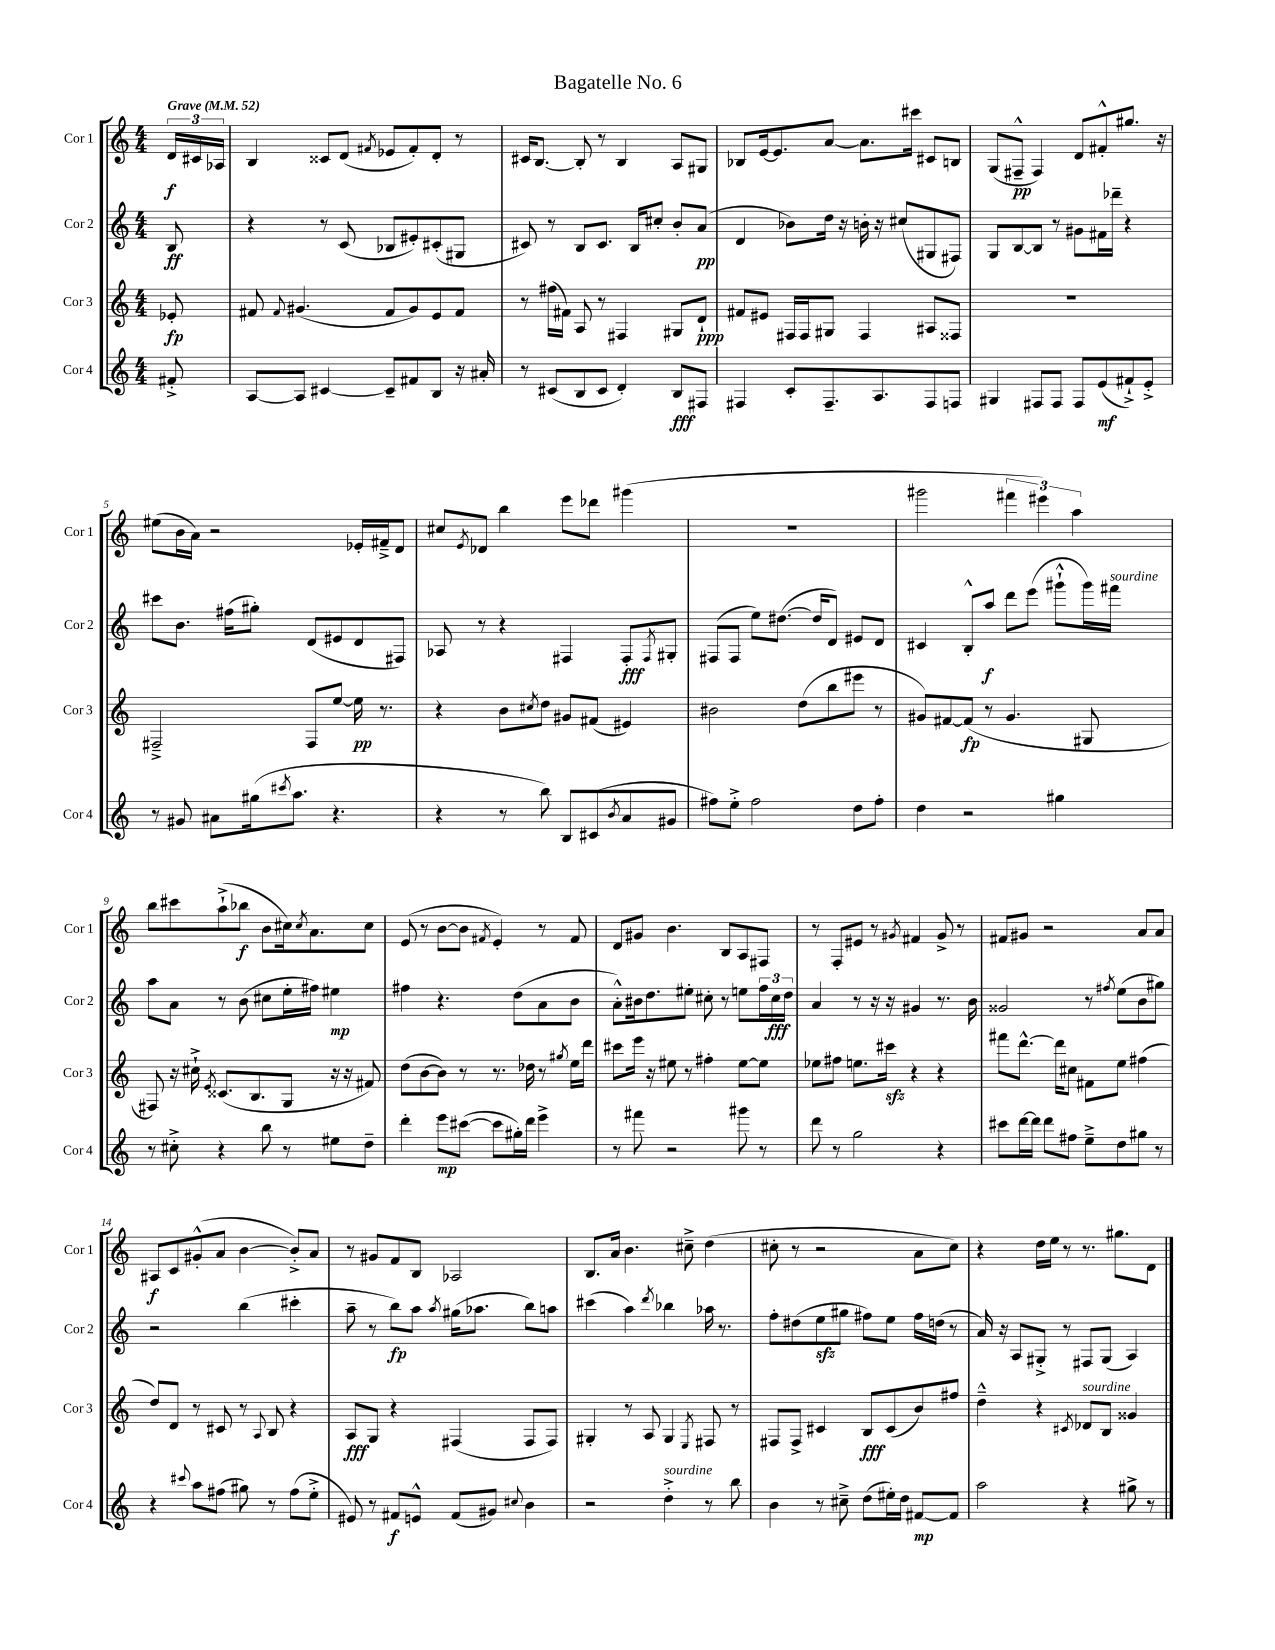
\header { title = "Bagatelle No. 6" }
<<
\new StaffGroup <<
\new Staff = "s0" \with { instrumentName = "Cor 1" shortInstrumentName = "Cor 1" } {
    \clef treble \key c \major \numericTimeSignature \time 4/4 \partial 8 \tempo "Grave" 4 = 52
    \tuplet 3/2 { d'16\f cis'16 aes16 } |
    b4 cisis'8 d'8( \acciaccatura { fis'8 } ees'8 fis'8-.) d'8-. r8 |
    cis'16 b8.~ b8-. r8 b4 a8 gis8 |
    bes8 e'16~ e'8. a'8~ a'8. cis'''16 cis'8 b8 |
    g8( fis8---^\pp fis4) d'8 fis'8-.-^ gis''8. r16 |
    eis''8( b'16 a'16) r2 ees'16-. fis'16---> d'8 |
    cis''8 \acciaccatura { e'8 } des'8 b''4 e'''8 des'''8 gis'''4( |
    R1 |
    gis'''2 \tuplet 3/2 { fis'''4 eis'''4) a''4 } |
    b''8 cis'''8 a''8-!->( bes''8\f b'8 cis''16) \acciaccatura { cis''8 } a'8. cis''8 |
    e'8( r8 b'8~ b'8 \acciaccatura { fis'8 } e'4-.) r8 fis'8 |
    d'8 gis'8 b'4. b8 a8 fis8 |
    r8 f8-. eis'8 r8 \acciaccatura { gis'8 } fis'4 gis'8-> r8 |
    fis'8 gis'8 r2 a'8 a'8 |
    ais8\f c'8 gis'8-.-^( a'8 b'4~ b'8-.->) a'8 |
    r8 gis'8 f'8 b8 aes2 |
    b8. a'16 b'4. cis''8---> d''4( |
    cis''8-. r8 r2 a'8 cis''8) |
    r4 d''16 e''16 r8 r8. gis''8. d'8 \bar "|." |
}
\new Staff = "s1" \with { instrumentName = "Cor 2" shortInstrumentName = "Cor 2" } {
    \clef treble \key c \major \numericTimeSignature \time 4/4 \partial 8
    b8\ff |
    r4 r8 c'8( bes8 eis'8-.) cis'8-.( gis8 |
    cis'8) r8 b8 cis'8. b16 cis''8-. b'8-. a'8\pp( |
    d'4 bes'8) d''16 r16 b'16-. r16 cis''8( gis8 fis8) |
    g8 b8~ b8 r8 gis'8 fis'16 des'''16-- r4 |
    cis'''8 b'8. fis''16( gis''8-.) d'8( eis'8 d'8 fis8) |
    aes8 r8 r4 fis4 fis8-.\fff \acciaccatura { fis8 } gis8-. |
    fis8( fis8 e''8) dis''8.~( dis''16 d'8) eis'8 d'8 |
    cis'4 b8-.-^ a''8\f d'''8 e'''8( gis'''8-!-^ gis'''16) fis'''16^\markup { \italic "sourdine" } |
    a''8 a'8 r8 b'8( cis''8 e''16-. fis''16) eis''4\mp |
    fis''4 r4. d''8( a'8 b'8 |
    a'8-.-^) bis'16 d''8. eis''8-. cis''8-. r8 e''8 \tuplet 3/2 { f''16 cis''16\fff d''16 } |
    a'4 r8 r16 r16 gis'4 r8. b'16 |
    gisis'2 r8 \acciaccatura { fis''8 } e''8( b'8 gis''8) |
    r2 b''4( cis'''4-. |
    a''8-- r8 b''8\fp) a''8 \acciaccatura { a''8 } gis''16( aes''8. b''8) a''8 |
    cis'''4( a''4) \acciaccatura { d'''8 } bes''4 aes''16 r8. |
    f''8-. dis''8( e''8\sfz gis''8 fis''8) e''8 fis''16 d''16( r8 |
    a'16) r16 a8 gis8-.-> r8 fis8 gis8( a4) \bar "|." |
}
\new Staff = "s2" \with { instrumentName = "Cor 3" shortInstrumentName = "Cor 3" } {
    \clef treble \key c \major \numericTimeSignature \time 4/4 \partial 8
    ees'8-.\fp |
    fis'8 \appoggiatura { fis'8 } gis'4.( fis'8 gis'8) e'8 fis'8 |
    r8 fis''16( fis'16) a8 r8 fis4 gis8 d'8-!\ppp |
    fis'8 eis'8 fis16 fis16 gis8 fis4 ais8 fisis8 |
    R1 |
    fis2---> fis8 e''8~ e''16\pp r8. |
    r4 b'8 \acciaccatura { cis''8 } d''8 gis'8 fis'8( eis'4) |
    bis'2 d''8( b''8 eis'''8 r8 |
    gis'8) fis'8~ fis'8\fp( r8 gis'4. gis8 |
    fis8) r16 cis''16-!-> \acciaccatura { e'8 } cisis'8.( b8. g8 r16 r16 fis'8) |
    d''8( b'8~ b'8) r8 r8. des''16 r8 \acciaccatura { gis''8 } e''16 d'''16 |
    cis'''8 e'''16 r16 eis''8 r8 fis''4-. eis''8~ eis''8 |
    ees''8 fis''8 e''8. cis'''16\sfz r4 r4 |
    fis'''8 d'''8.~-^ d'''16 cis''8 fis'8 e''8 fis''4( |
    d''8) d'8 r8 cis'8 r8 \appoggiatura { a8 } b8 r4 |
    a8\fff g8 r4 fis4( fis8 fis8) |
    gis4-. r8 a8 gis4 \acciaccatura { e8 } fis8 r8 |
    fis8 fis8-> cis'4 b8\fff cis'8( b'8) fis''8 |
    d''4---^ r4 \acciaccatura { cis'8 } des'8^\markup { \italic "sourdine" } b8 gisis'4 \bar "|." |
}
\new Staff = "s3" \with { instrumentName = "Cor 4" shortInstrumentName = "Cor 4" } {
    \clef treble \key c \major \numericTimeSignature \time 4/4 \partial 8
    fis'8-.-> |
    a8~ a8 cis'4~ cis'8-- fis'8 b8 r16 ais'16-. |
    r8 cis'8( b8 cis'8 d'4-.) b8\fff fis8 |
    fis4 c'8-. fis8.-- a8. fis8 f8 |
    gis4 fis8 fis8 fis8 e'8\mf( fis'8-!->) e'8-.-> |
    r8 gis'8 ais'8 gis''16( \acciaccatura { cis'''8 } a''8. r4. |
    r4 r8 b''8) b8 cis'8( \acciaccatura { b'8 } a'8 gis'8 |
    fis''8) e''8-.-> fis''2 d''8 fis''8-. |
    d''4 r2 gis''4 |
    r8 cis''8-.-> r4 b''8 r8 eis''8 d''8-- |
    d'''4-. e'''8\mp cis'''8~( cis'''8 gis''16-.) d'''16 e'''4-> |
    r8 fis'''8 r2 gis'''8 r8 |
    d'''8 r8 g''2 r4 |
    cis'''8 d'''16~ d'''16 d'''8 fis''8 e''8---> d''8 gis''8 r8 |
    r4 \appoggiatura { cis'''8 } a''8 fis''8( gis''8) r8 fis''8( e''8-.-> |
    eis'8) r8 fis'8\f e'8-^ fis'8( gis'8) \appoggiatura { cis''8 } b'4 |
    r2 d''4-.->^\markup { \italic "sourdine" } r8 b''8 |
    b'4 r8 cis''8---> d''8( eis''16-.) d''16 fis'8~\mp fis'8 |
    a''2 r4 gis''8-> r8 \bar "|." |
}
>>
>>
